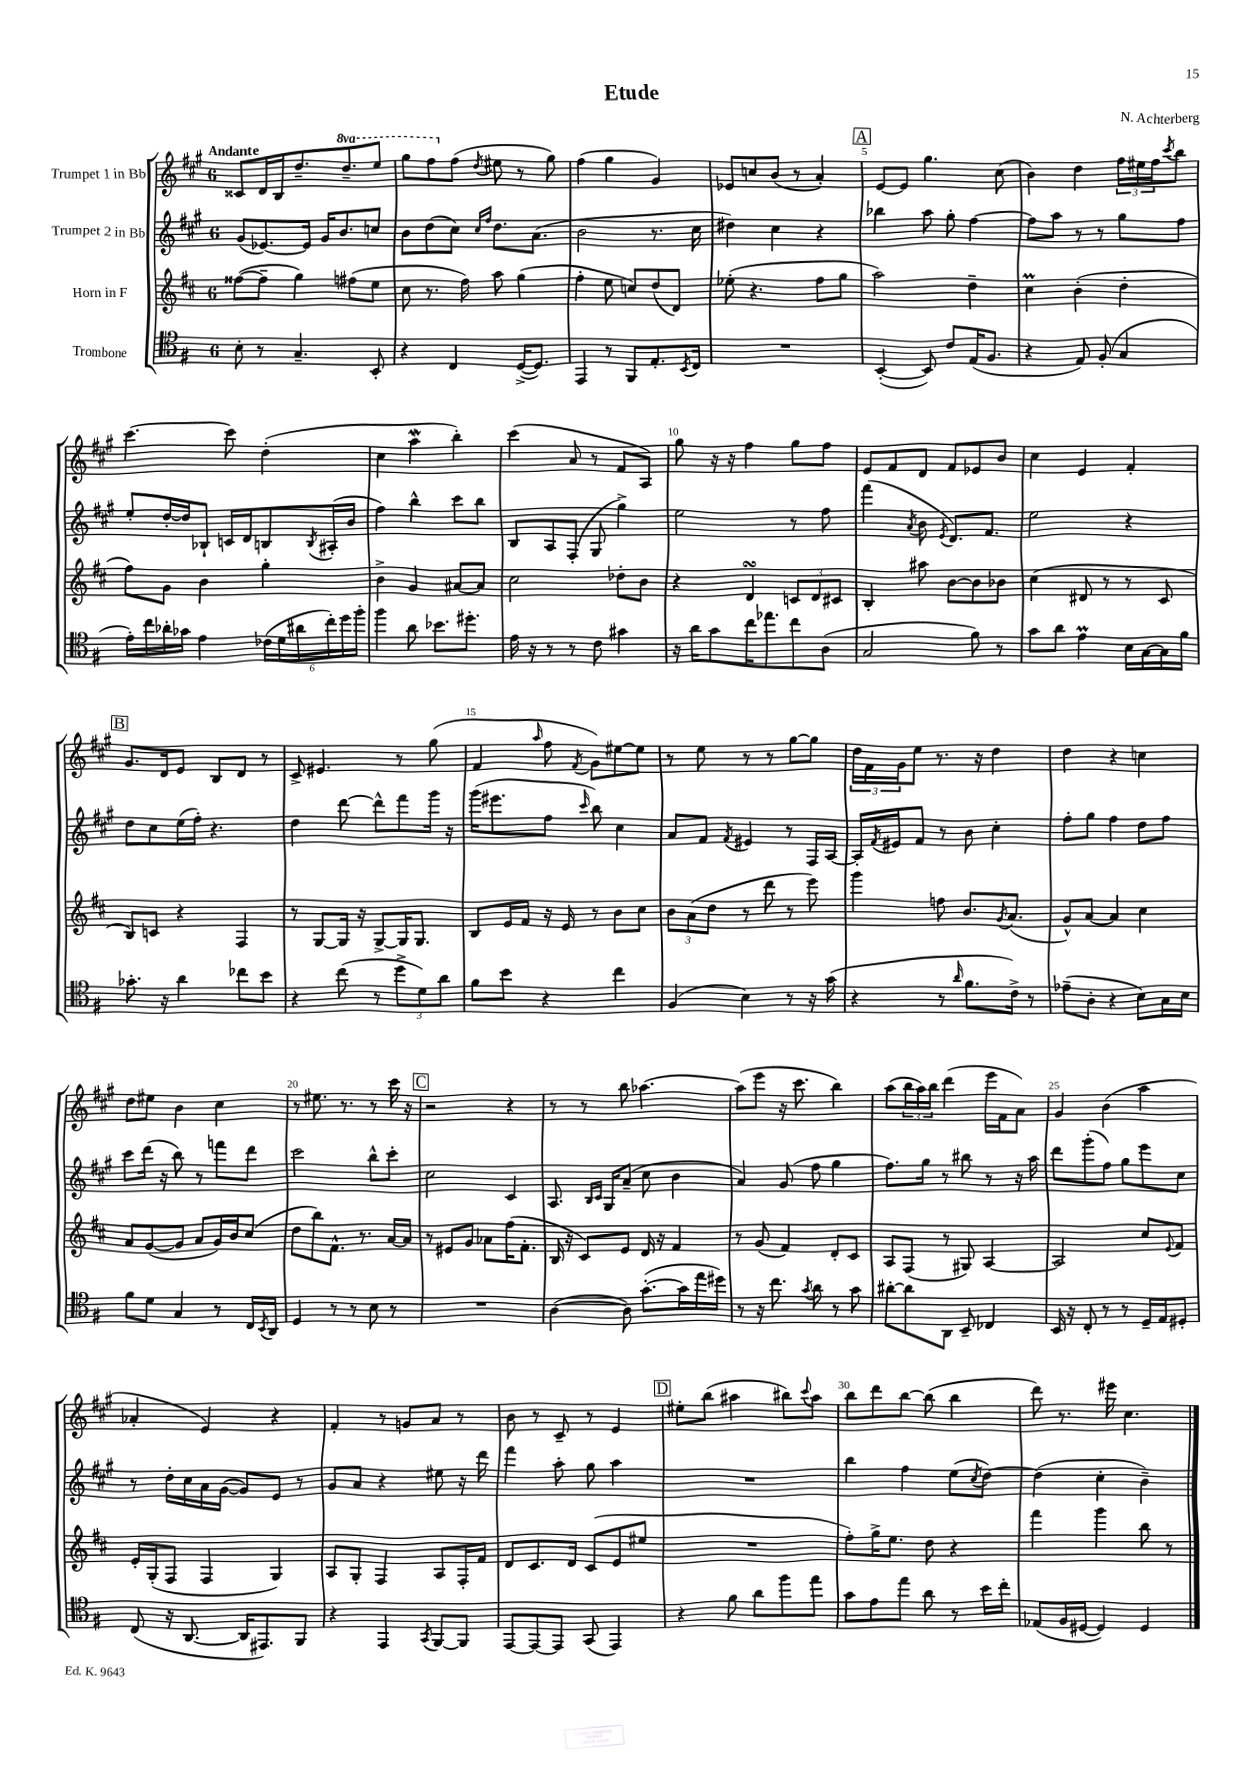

**kern	**kern	**kern	**kern
*staff4	*staff3	*staff2	*staff1
*clefC4	*clefG2	*clefG2	*clefG2
*k[f#]	*k[f#c#]	*k[f#c#g#]	*k[f#c#g#]
*M6/8	*M6/8	*M6/8	*M6/8
8B'\	([8ff##\L	(8g#/L	8c##/L
8r	8ff##~\]J	[8.e-/)	16d/L
.	.	.	16B/J
4.G~/	4gg\)	.	8.dd~/
.	.	16e-/]Jk	.
.	.	16g#/LK	.
.	.	8.b/	8.ddd~/
.	(8ff#\L	.	.
8BB'/	8ee\J	8cc/J	8eee/J
=	=	=	=
4r	8cc#\	8b\L	8ggg#\L
.	8.r	(8dd\	8fff#\
4C/	.	8cc#\J)	(8ff#\J
.	16ff#\)	.	.
.	.	16qqcc#/LL	.
.	.	16qqff#/JJ	8qdd/
.	8aa\	8.dd\L	8ee#\
([16D^/LK	(4gg\	.	8r
8.D/]J)	.	(8.a\J	.
.	.	.	8gg#\)
=	=	=	=
4EE/	4ff#'\	2b\	(4ff#\
8r	8ee\	.	4gg#\
8FF#/L	8cc/L)	.	.
8.E'/	(8dd/	8.r	4g#/)
.	8d/J)	.	.
8qBB/	.	.	.
16C/Jk	.	16cc#\	.
=	=	=	=
2.r	(8ee-'\	4dd#\)	8e-/L
.	4.r	.	8cc/
.	.	4cc#\	(8b/J
.	.	.	8r
.	8ff#\L	4r	4a'/)
.	8gg\J	.	.
=	=	=	=
([4BB'/	2aa\)	4bb-\	[8e/L
.	.	.	8e/]J
8BB/])	.	8aa\	4.gg#\
8c/L	.	8gg#'\	.
(16E/K	4dd~\	[4ff#\	.
8.F#/J	.	.	.
.	.	.	(8cc#\
=	=	=	=
4r	4cc#\	8ff#\]L	4b\)
.	.	8aa\J	.
8E/)	(4b'\	8r	4dd\
(8F#'/	.	8r	.
4G/	4dd'\	8gg#\L	24ff#\LL
.	.	.	24ee#\
.	.	.	24ff#\J
.	.	.	8qccc#/
.	.	8ff#\J	8bb\J
=	=	=	=
16e'\LL)	8ff#\L)	8ee'/L	[4.ccc#\
16cc\	.	.	.
16a-'\	8g\J	[16dd'/L	.
16g-\JJ	.	16dd/]J	.
4e\	4b\	8B-`/J	.
.	.	16c/LL	8ccc#\]
.	.	16d/J	.
(24c-\LL	4gg'\	8B/	(4dd'\
24d\	.	.	.
24a#\	.	.	.
.	.	8qB/	.
24cc'\)	.	(16A#'/L	.
24dd\	.	.	.
.	.	16b/JJ	.
24ff#'\JJ	.	.	.
=	=	=	=
4ff#\	4b^\	4ff#\)	4cc#\
8a\	4g/	4bb^^\	4aa\
8.b-\L	.	.	.
.	[8a#/L	8ccc#\L	4bb'\)
8.dd#'\J	.	.	.
.	8a#/]J	8bb\J	.
=	=	=	=
16e\	2cc#\	8B/L	(4ccc#\
16r	.	.	.
8r	.	8A/	.
8r	.	(8F#'/J	8a/
8c\	.	8G#/	8r
4g#\	8dd-'\L	4gg#^\)	8f#/L
.	8b\J	.	8A/J)
=	=	=	=
16r	4r	2ee\	8gg#\
16a\LK	.	.	.
8g\	.	.	16r
.	.	.	16r
16cc\K	4d/	.	4ff#\
8.ee-\	.	.	.
8cc\	12c/L	8r	8gg#\L
.	12d/	.	.
(8A\J	.	8ff#\	8ff#\J
.	12c#/J	.	.
=	=	=	=
2G/	4B'/	(4fff#\	8e/L
.	.	.	8f#/
.	.	8qa/	.
.	8aa#\	8b\	8d/J
.	.	8qe/	.
.	[8b\L	8.d/L)	8f#/L
8f#\)	8b\]	.	8e-/
.	.	8.f#/J	.
8r	8b-\J	.	8b/J
=	=	=	=
8g\L	(4cc#\	2ee\	4cc#\
8a\J	.	.	.
4e\	8d#/	.	4e/
.	8r	.	.
16B\LL	8r	4r	4f#'/
[16G\	.	.	.
16G\]	8c#/	.	.
16f#\JJ	.	.	.
=	=	=	=
8.g-'\	8B/L)	8dd\L	8.g#/L
.	8c/J	8cc#\	.
16r	.	.	16d/k
4a\	4r	(16ee\L	8e/J
.	.	16ff#'\JJ)	.
.	.	4.r	8B/L
8cc-\L	4F#/	.	8d/J
8b\J	.	.	8r
=	=	=	=
4r	8r	4dd\	8c#^/
.	[8G/L	.	4.e#/
(8cc\	16G/]Jk	[8ddd\	.
.	16r	.	.
8r	[8G^/L	8ddd^^\]L	.
12dd^\L	16G/]K	8fff#\	8r
.	8.G/J	.	.
12d\)	.	.	.
.	.	16ggg#\Jk	(8gg#\
12a\J	.	.	.
.	.	16r	.
=	=	=	=
8f#\L	8B/L	(16ggg#\LK	4f#/
.	.	8.eee#\	.
8b\J	16e/L	.	.
.	16f#/JJ	.	.
.	.	.	16qqaa/
4r	16r	8ff#\J	8ff#\
.	16e/	.	.
.	.	16qqccc#/	8qf#/
.	8r	8bb\)	8g#\L)
4cc\	8b\L	4cc#\	[8ee#\
.	8cc#\J	.	8ee#\]J
=	=	=	=
(4F#/	12b\L	8a/L	8r
.	(12a\	.	.
.	.	8f#/J	8ee\
.	12dd\J	.	.
.	.	8qf#/	.
4B\)	8r	4e#/	8r
.	8ddd\	.	8r
8r	8r	8r	[8gg#\L
16r	8eee\)	16F#/LL	8gg#\]J
(16g\	.	[16A/JJ	.
=	=	=	=
4r	4ggg\	16A'/]LL	24dd\LL
.	.	.	24f#\
.	.	8qf#/	.
.	.	16e#/J	.
.	.	.	24g#\J
.	.	8f#/J	8ee\J
8r	8ff\	8r	8.r
16qqa/	.	.	.
8.f#\L	8.b/L	8b\	.
.	.	.	16r
.	.	4cc#'\	4dd\
.	8qg/	.	.
16c^\Jk)	(8.a/J	.	.
8r	.	.	.
=	=	=	=
(8e-~\L	8g^^/L)	8ff#'\L	4dd\
8A'\J	[8a/J	8gg#\J	.
4r	4a/]	4ff#\	4r
8B\L)	4cc#\	8dd\L	4cc\
16G\L	.	8ff#\J	.
16B\JJ	.	.	.
=	=	=	=
8f#\L	8a/L	8ccc#\L	8dd\L
8d\J	([8g/	(16ddd\Jk	8ee#\J
.	.	16r	.
4G/	8g/]J	8bb\)	4b\
.	8a/L	8r	.
8r	16g/L)	8fff\L	4cc#\
.	16b/J	.	.
16C/LL	(8cc#/J	8ddd\J	.
8qBB/	.	.	.
16AA/JJ	.	.	.
=	=	=	=
4D/	8dd\L	2ccc#\	8r
.	8bb\)	.	8.ee#\
8r	8.f#^^\J	.	.
.	.	.	8.r
8r	.	.	.
.	8.r	.	.
8B\	.	8bb^^\L	8r
8r	[16a/LL	8ccc#'\J	16ccc#\
.	16a/]JJ	.	16r
=	=	=	=
2.r	8r	2cc#\	2r
.	8e#/L	.	.
.	8g/J	.	.
.	8a-\L	.	.
.	(16ff#\K	4c#/	4r
.	8.f#'\J	.	.
=	=	=	=
([4A\	16B/	8.A/	8r
.	16r	.	.
.	8c#/L)	.	8r
.	.	16qqB/LL	.
.	.	16qqc#/JJ	.
.	.	16G#/LK	.
8A\])	8e/J	(8a~/J	8bb\
([8.g'\L	16d/	8cc#\	[4.aa-\
.	16r	.	.
.	4f#/	4b\	.
16g\]L	.	.	.
16ee\	.	.	.
16dd#\JJ)	.	.	.
=	=	=	=
8r	8r	4a/)	(8aa-\]L
16r	(8g/	.	8eee\J
8.cc\	.	.	.
.	4f#/)	(8g#/	16r
.	.	.	8.ccc#\
8qg/	.	.	.
8a\	.	8ff#\	.
8r	8d'/L	4gg#\	4bb\)
8g\	8c#/J	.	.
=	=	=	=
[8a#'\L	8A/L	8.ff#\L)	(8aa\L
8a#\]	(8F#/J	.	24bb\L
.	.	.	24aa\)
.	.	16gg#\Jk	.
.	.	.	24bb\JJ
8AA\J	8r	8r	(4ddd\
8BB~/	8G#/)	8bb#\	.
4C-/	[4A/	8r	16eee\LL
.	.	.	16f#\J
.	.	16r	8a\J)
.	.	16aa\	.
=	=	=	=
16BB/	2A/]	8ddd\L	4g#/
16r	.	.	.
8C'/	.	(8ggg#'\	.
8r	.	8ff#\J)	(4b\
8r	.	8gg#\L	.
16D~/LL	8cc#/L	8eee\	4aa\
16E/J	.	.	.
.	8qqe/	.	.
8D#'/J	8f#/J	8cc#\J	.
=	=	=	=
(8C/	16e'/LL	8r	4a-'/
.	(16G'/J	.	.
16r	8F#/J	16dd'\LL	.
[8.AA/	.	16cc#\	.
.	4F#/	16a\	4e/)
.	.	([16g#\JJ	.
16AA/]LK	.	8g#/]L)	.
8.EE#/)	.	.	.
.	4G/)	8e/J	4r
8FF#/J	.	8r	.
=	=	=	=
4r	8A/L	8g#/L	4f#'/
.	8G'/J	8a/J	.
4EE/	4F#/	4r	8r
.	.	.	8g/L
8qGG/	.	.	.
[8FF#/L	8A/L	8ee#\	8a/J
8FF#/]J	16F#'/L	16r	8r
.	16f#/JJ	16ddd\	.
=	=	=	=
[8EE/L	8d/L	4fff#\	8b\
8EE/_	8.c#/	.	8r
8EE/]J	.	8aa'\	8c#~/
.	16d/Jk	.	.
(8GG/	(8c#/L	8gg#\	8r
4EE/)	8e/	4aa\	4e/
.	8ee#/J	.	.
=	=	=	=
4r	2.r	2.r	8ee#'\L
.	.	.	(8bb\J
8f#\	.	.	4aa#\
8a\L	.	.	.
8ff#\	.	.	8bb#\L)
.	.	.	8qqccc#/
8ee\J	.	.	8aa#\J
=	=	=	=
8g\L	8ff#'\L)	4bb\	8bb\L
8e\	16gg^\K	.	8ddd\
.	8.ee\J	.	.
8ee\J	.	4ff#\	[8bb\J
8a\	8dd\	.	(8bb\]
8r	4r	(8ee\L	4bb\
.	.	8qcc#/	.
16b\LL	.	[8dd\J)	.
16cc'\JJ	.	.	.
=	=	=	=
(8E-/L	4fff#\	(4dd\]	8ddd\)
16F#/L	.	.	8.r
[16D#/JJ	.	.	.
4D#/])	4ggg\	4cc#'\	.
.	.	.	16eee#\
.	.	.	4.cc#\
4D#/	8bb\	4b~\)	.
.	8r	.	.
==	==	==	==
*-	*-	*-	*-
